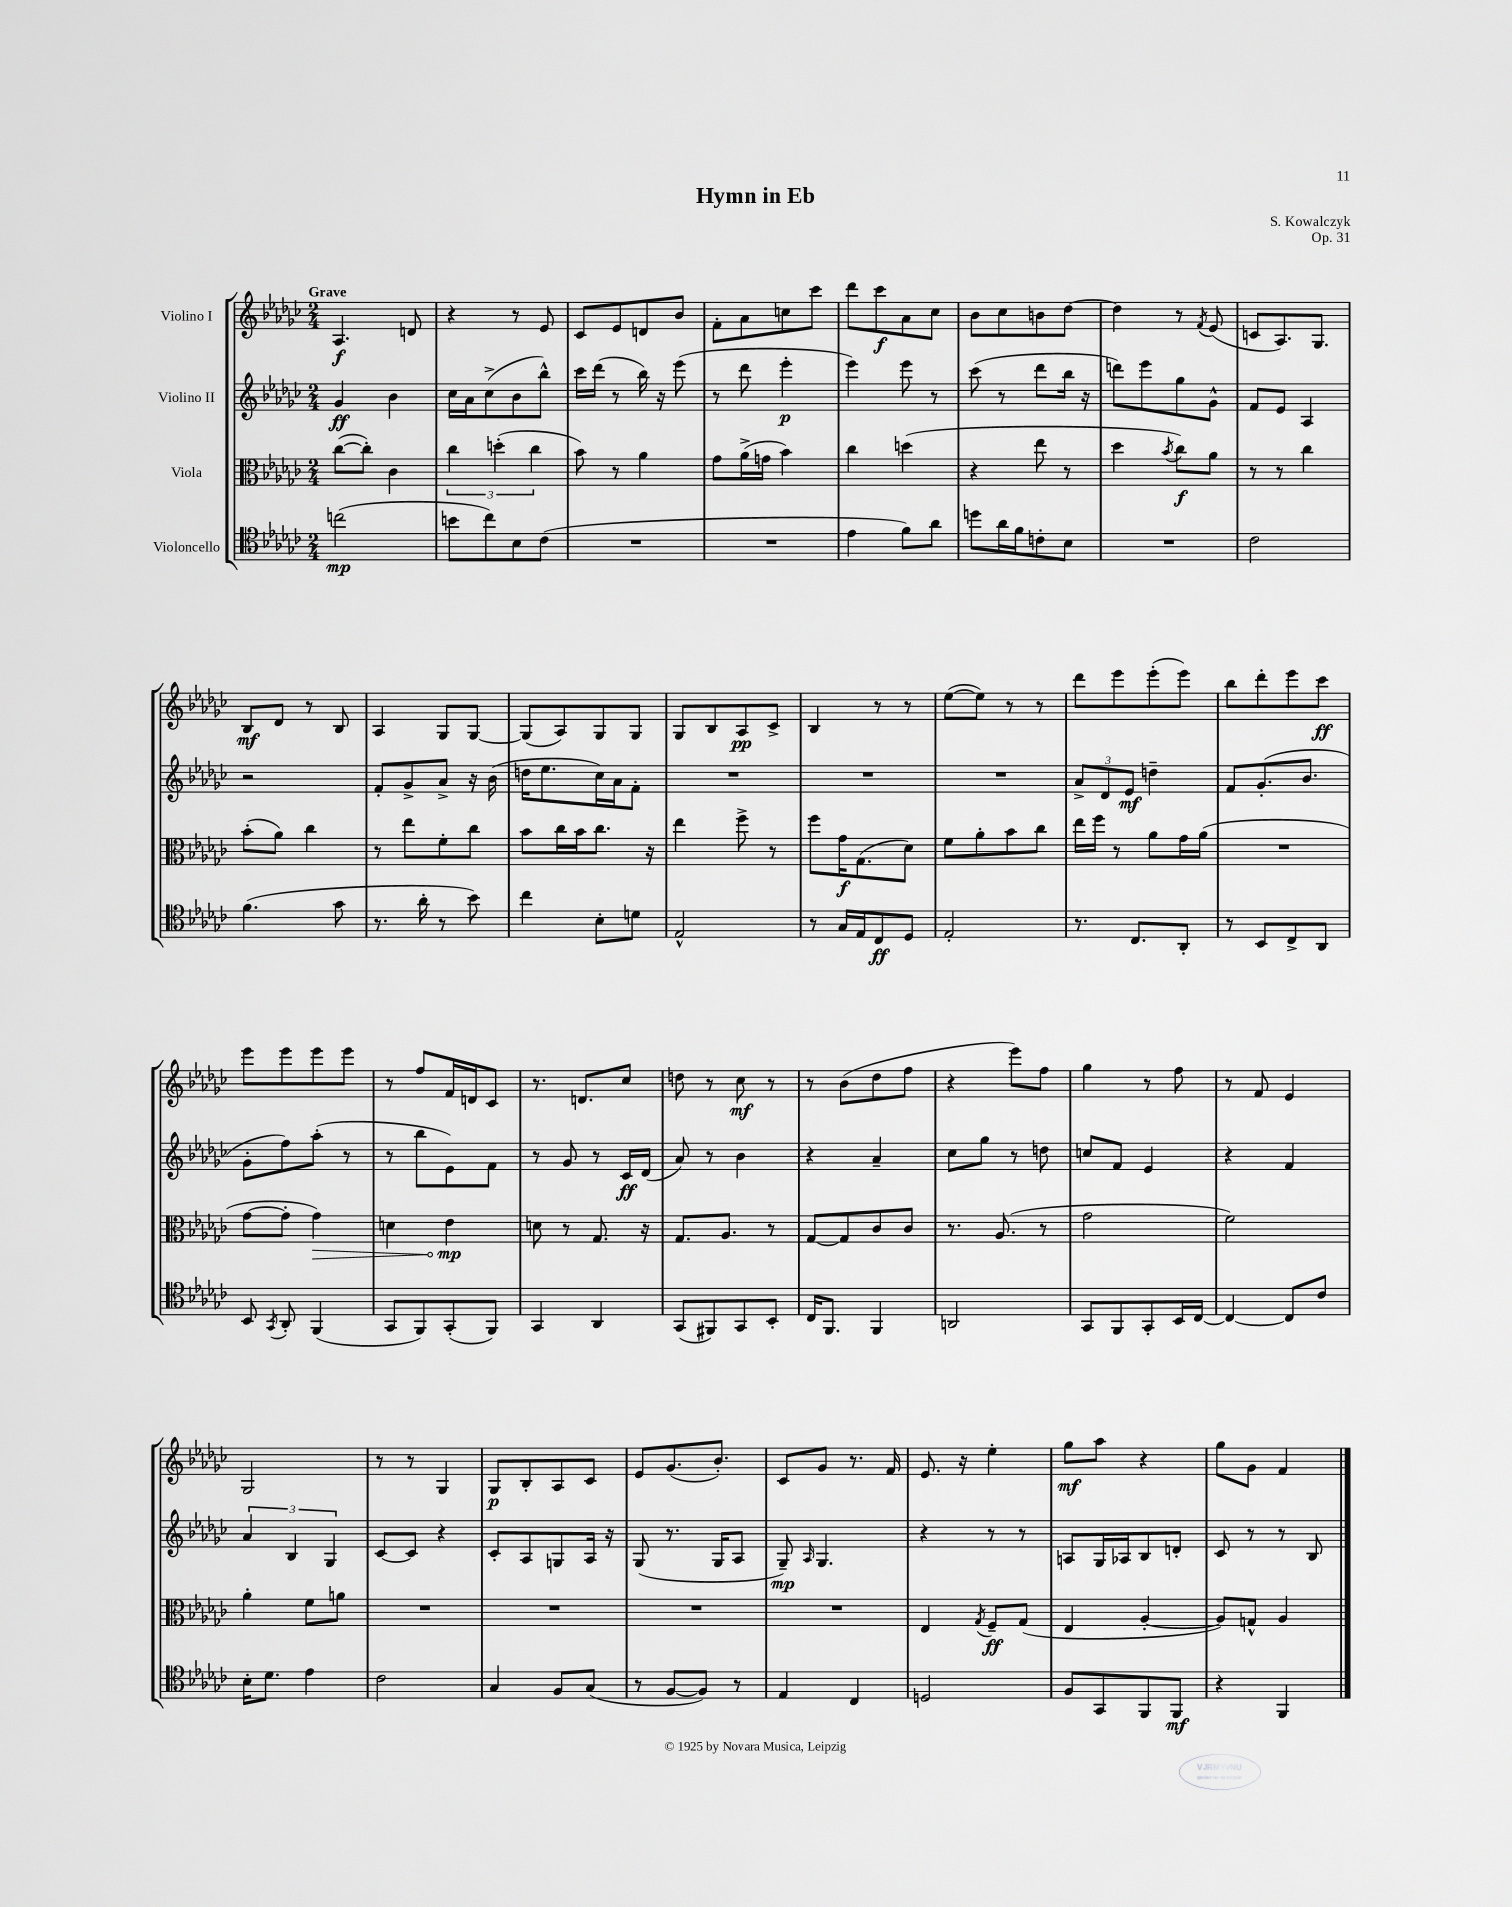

**kern	**kern	**kern	**kern
*staff4	*staff3	*staff2	*staff1
*clefC4	*clefC3	*clefG2	*clefG2
*k[b-e-a-d-g-c-]	*k[b-e-a-d-g-c-]	*k[b-e-a-d-g-c-]	*k[b-e-a-d-g-c-]
*M2/4	*M2/4	*M2/4	*M2/4
(2cc	([8cc-	4g-	4.A-
.	8cc-'])	.	.
.	4c-	4b-	.
.	.	.	8d
=	=	=	=
8b	6cc-	16cc-	4r
.	.	16a-	.
8cc-)	.	(8cc-^	.
.	(6dd'	.	.
8B-	.	8b-	8r
.	6cc-	.	.
(8c-	.	8bb-^^)	8e-
=	=	=	=
2r	8b-)	16ccc-	8c-
.	.	(16ddd-	.
.	8r	8r	8e-
.	4a-	16bb-)	8d
.	.	16r	.
.	.	(8eee-	8b-
=	=	=	=
2r	8g-	8r	8f'
.	(16a-^	8ddd-	8a-
.	16g	.	.
.	4b-)	4eee-'	8cc
.	.	.	8ccc-
=	=	=	=
4e-	4cc-	4eee-)	8ddd-
.	.	.	8ccc-
8f)	(4dd	8eee-	8a-
8a-	.	8r	8cc-
=	=	=	=
8dd	4r	(8ccc-	8b-
16a-	.	8r	8cc-
16f	.	.	.
8c'	8ee-	8ddd-	8b
8B-	8r	16bb-	[8dd-
.	.	16r	.
=	=	=	=
2r	4dd-	8ddd)	4dd-]
.	.	8eee-	.
.	8qb-	.	.
.	8cc-)	8gg-	8r
.	.	.	8qf
.	8a-	8g-^^	(8e-
=	=	=	=
2c-	8r	8f	8c
.	8r	8e-	8.A-)
.	4cc-	4A-	.
.	.	.	8.G-
=	=	=	=
(4.f	(8b-'	2r	8B-
.	8a-)	.	8d-
.	4cc-	.	8r
8g-	.	.	8B-
=	=	=	=
8.r	8r	8f'	4A-
.	8ee-	8g-^	.
16a-'	.	.	.
8r	8f'	8a-^	8G-
8b-)	8cc-	16r	[8G-
.	.	(16b-	.
=	=	=	=
4cc-	8b-	16dd	(8G-]
.	.	8.ee-	.
.	16cc-	.	8A-)
.	16b-	.	.
8B-'	8.cc-	16cc-)	8G-
.	.	16a-	.
8d	.	8f'	8G-
.	16r	.	.
=	=	=	=
2E-^^	4ee-	2r	8G-
.	.	.	8B-
.	8ff^	.	8A-
.	8r	.	8c-^
=	=	=	=
8r	8ff	2r	4B-
16G-	16g-	.	.
16E-	(8.G-	.	.
8C-	.	.	8r
8D-	8d-)	.	8r
=	=	=	=
2E-'	8f	2r	([8ee-
.	8a-'	.	8ee-])
.	8b-	.	8r
.	8cc-	.	8r
=	=	=	=
8.r	16ee-	12a-^	8ddd-
.	16ff	.	.
.	.	12d-	.
.	8r	.	8eee-
.	.	12e-	.
8.C-	.	.	.
.	8a-	4dd~	(8eee-'
8AA-'	16g-	.	8eee-)
.	(16a-	.	.
=	=	=	=
8r	2r	8f	8bb-
8BB-	.	(8.g-'	8ddd-'
8C-^	.	.	8eee-
.	.	8.b-	.
8AA-	.	.	8ccc-
=	=	=	=
8BB-	[8g-	8g-'	8eee-
8qGG-	.	.	.
8AA-'	8g-']	8ff)	8eee-
(4FF	4g-)	(8aa-'	8eee-
.	.	8r	8eee-
=	=	=	=
8GG-	4d	8r	8r
8FF)	.	8bb-	8ff
(8GG-'	4e-	8e-)	16f
.	.	.	16d
8FF)	.	8f	8c-
=	=	=	=
4GG-	8d	8r	8.r
.	8r	8g-	.
.	.	.	8.d
4AA-	8.G-	8r	.
.	.	16c-	8cc-
.	16r	(16d-	.
=	=	=	=
(8GG-	8.G-	8a-)	8dd
8FF#)	.	8r	8r
.	8.A-	.	.
8GG-	.	4b-	8cc-
8BB-'	8r	.	8r
=	=	=	=
16C-	[8G-	4r	8r
8.FF	.	.	.
.	8G-]	.	(8b-
4FF	8c-	4a-~	8dd-
.	8c-	.	8ff
=	=	=	=
2AA	8.r	8cc-	4r
.	.	8gg-	.
.	(8.A-	.	.
.	.	8r	8eee-)
.	8r	8dd	8ff
=	=	=	=
8GG-	2g-	8cc	4gg-
8FF	.	8f	.
8GG-'	.	4e-	8r
16BB-	.	.	8ff
[16C-	.	.	.
=	=	=	=
4C-_	2f)	4r	8r
.	.	.	8f
8C-]	.	4f	4e-
8c-	.	.	.
=	=	=	=
16B-'	4a-'	6a-	2G-
8.d-	.	.	.
.	.	6B-	.
4e-	8f	.	.
.	.	6G-	.
.	8a	.	.
=	=	=	=
2c-	2r	[8c-	8r
.	.	8c-]	8r
.	.	4r	4G-
=	=	=	=
4G-	2r	8c-'	8G-
.	.	8A-	8B-'
8F	.	8G	8A-
(8G-	.	16A-	8c-
.	.	16r	.
=	=	=	=
8r	2r	(8G-	8e-
[8F	.	8.r	(8.g-
8F])	.	.	.
.	.	16G-	8.b-')
8r	.	8A-	.
=	=	=	=
4E-	2r	8G-~)	8c-
.	.	16qqA-	.
.	.	4.G-	8g-
4C-	.	.	8.r
.	.	.	16f
=	=	=	=
2D	4E-	4r	8.e-
.	.	.	16r
.	8qG-	.	.
.	8F~	8r	4ee-'
.	(8G-	8r	.
=	=	=	=
8F	4E-	8A	8gg-
8GG-	.	16G-	8aa-
.	.	16A-	.
8FF	[4A-'	8B-	4r
8FF	.	8d'	.
=	=	=	=
4r	8A-])	8c-	8gg-
.	8G^^	8r	8g-
4FF	4A-	8r	4f
.	.	8B-	.
==	==	==	==
*-	*-	*-	*-
